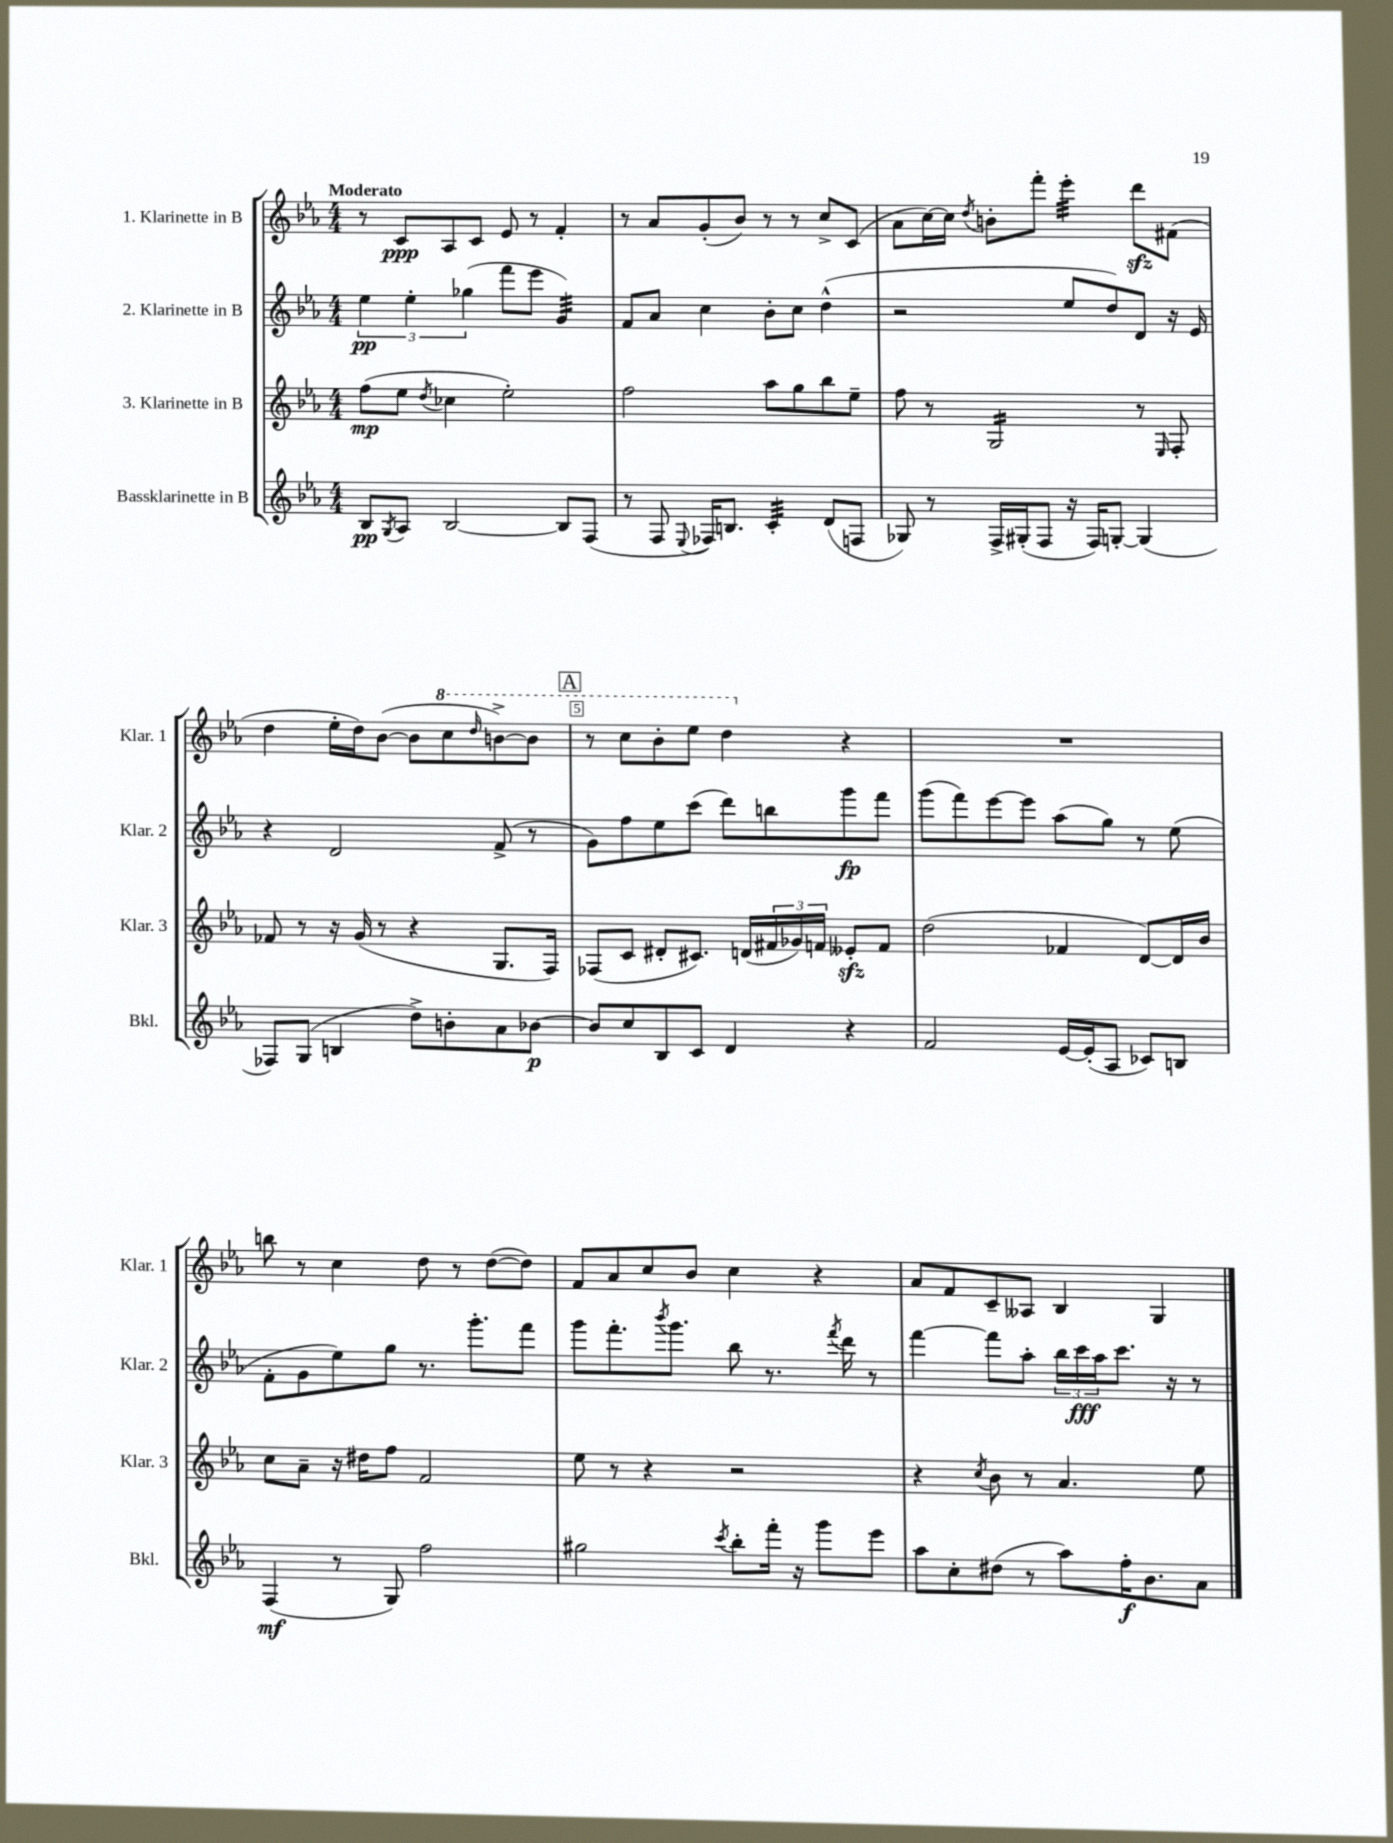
<<
\new StaffGroup <<
\new Staff = "s0" \with { instrumentName = "1. Klarinette in B" shortInstrumentName = "Klar. 1" } {
    \clef treble \key ees \major \numericTimeSignature \time 4/4 \tempo "Moderato"
    r8 c'8\ppp aes8 c'8 ees'8 r8 f'4-. |
    r8 aes'8 g'8-.( bes'8) r8 r8 c''8-> c'8( |
    aes'8 c''16~) c''16 \acciaccatura { d''8 } b'8-. f'''8-. ees'''4:32-. d'''8\sfz fis'8( |
    d''4 ees''16-. d''16) bes'8~( bes'8 \ottava #1 c'''8 \grace { d'''16 } b''8~->) b''8 |
    \mark \markup { \box "A" } r8 c'''8 bes''8-. ees'''8 d'''4 \ottava #0 r4 |
    R1 |
    b''8 r8 c''4 d''8 r8 d''8~( d''8) |
    f'8 aes'8 c''8 bes'8 c''4 r4 |
    aes'8 f'8 c'8-- aeses8 bes4 g4 \bar "|." |
}
\new Staff = "s1" \with { instrumentName = "2. Klarinette in B" shortInstrumentName = "Klar. 2" } {
    \clef treble \key ees \major \numericTimeSignature \time 4/4
    \tuplet 3/2 { ees''4\pp ees''4-. ges''4( } f'''8 ees'''8 g'4:32) |
    f'8 aes'8 c''4 bes'8-. c''8 d''4-^( |
    r2 ees''8 d''8) d'8 r16 ees'16 |
    r4 d'2 f'8->( r8 |
    \mark \markup { \box "A" } g'8) f''8 ees''8 c'''8( d'''8) b''8 g'''8\fp f'''8 |
    g'''8( f'''8) ees'''8~ ees'''8 aes''8( g''8) r8 ees''8( |
    f'8-. g'8 ees''8) g''8 r8. g'''8.-. f'''8 |
    g'''8 f'''8.-. \acciaccatura { bes'''8 } g'''8. bes''8 r8. \acciaccatura { f'''8 } d'''16 r8 |
    f'''4~ f'''8 aes''8-. \tuplet 3/2 { bes''16 c'''16\fff aes''16 } c'''8. r16 r8 \bar "|." |
}
\new Staff = "s2" \with { instrumentName = "3. Klarinette in B" shortInstrumentName = "Klar. 3" } {
    \clef treble \key ees \major \numericTimeSignature \time 4/4
    f''8\mp( ees''8 \acciaccatura { d''8 } ces''4 ees''2-.) |
    f''2 aes''8 g''8 bes''8 ees''8-- |
    f''8 r8 g2:16 r8 \grace { ees16 } f8-. |
    fes'8 r8 r16 g'16( r8 r4 g8. f16) |
    \mark \markup { \box "A" } fes8( c'8 dis'8-. cis'8.) d'16( \tuplet 3/2 { fis'16 ges'16) f'16 } eeses'8-.\sfz f'8 |
    d''2( fes'4 d'8~) d'16 bes'16 |
    c''8 aes'8-- r16 dis''16 f''8 f'2 |
    ees''8 r8 r4 r2 |
    r4 \acciaccatura { c''8 } bes'8 r8 aes'4. ees''8 \bar "|." |
}
\new Staff = "s3" \with { instrumentName = "Bassklarinette in B" shortInstrumentName = "Bkl." } {
    \clef treble \key ees \major \numericTimeSignature \time 4/4
    bes8\pp \acciaccatura { g8 } aes8 bes2~ bes8 f8( |
    r8 f8 \appoggiatura { ees8 } fes16) b8. c'4:32-. d'8( f8 |
    ges8) r8 f16-> gis16-.( f8 r16 f16) g8~-. g4( |
    fes8) g8( b4 d''8->) b'8-. aes'8 bes'8~\p |
    \mark \markup { \box "A" } bes'8 c''8 bes8 c'8 d'4 r4 |
    f'2 ees'16~ ees'16-.( aes8 ces'8) b8 |
    f4\mf( r8 g8) f''2 |
    gis''2 \acciaccatura { c'''8 } bes''8-. f'''16-. r16 g'''8 ees'''8 |
    aes''8 c''8-. dis''8( r8 aes''8) f''16-.\f bes'8. aes'8 \bar "|." |
}
>>
>>
\layout { \context { \Score \override BarNumber.break-visibility = ##(#f #t #t) barNumberVisibility = #(every-nth-bar-number-visible 5) \override BarNumber.stencil = #(make-stencil-boxer 0.1 0.3 ly:text-interface::print) } }
